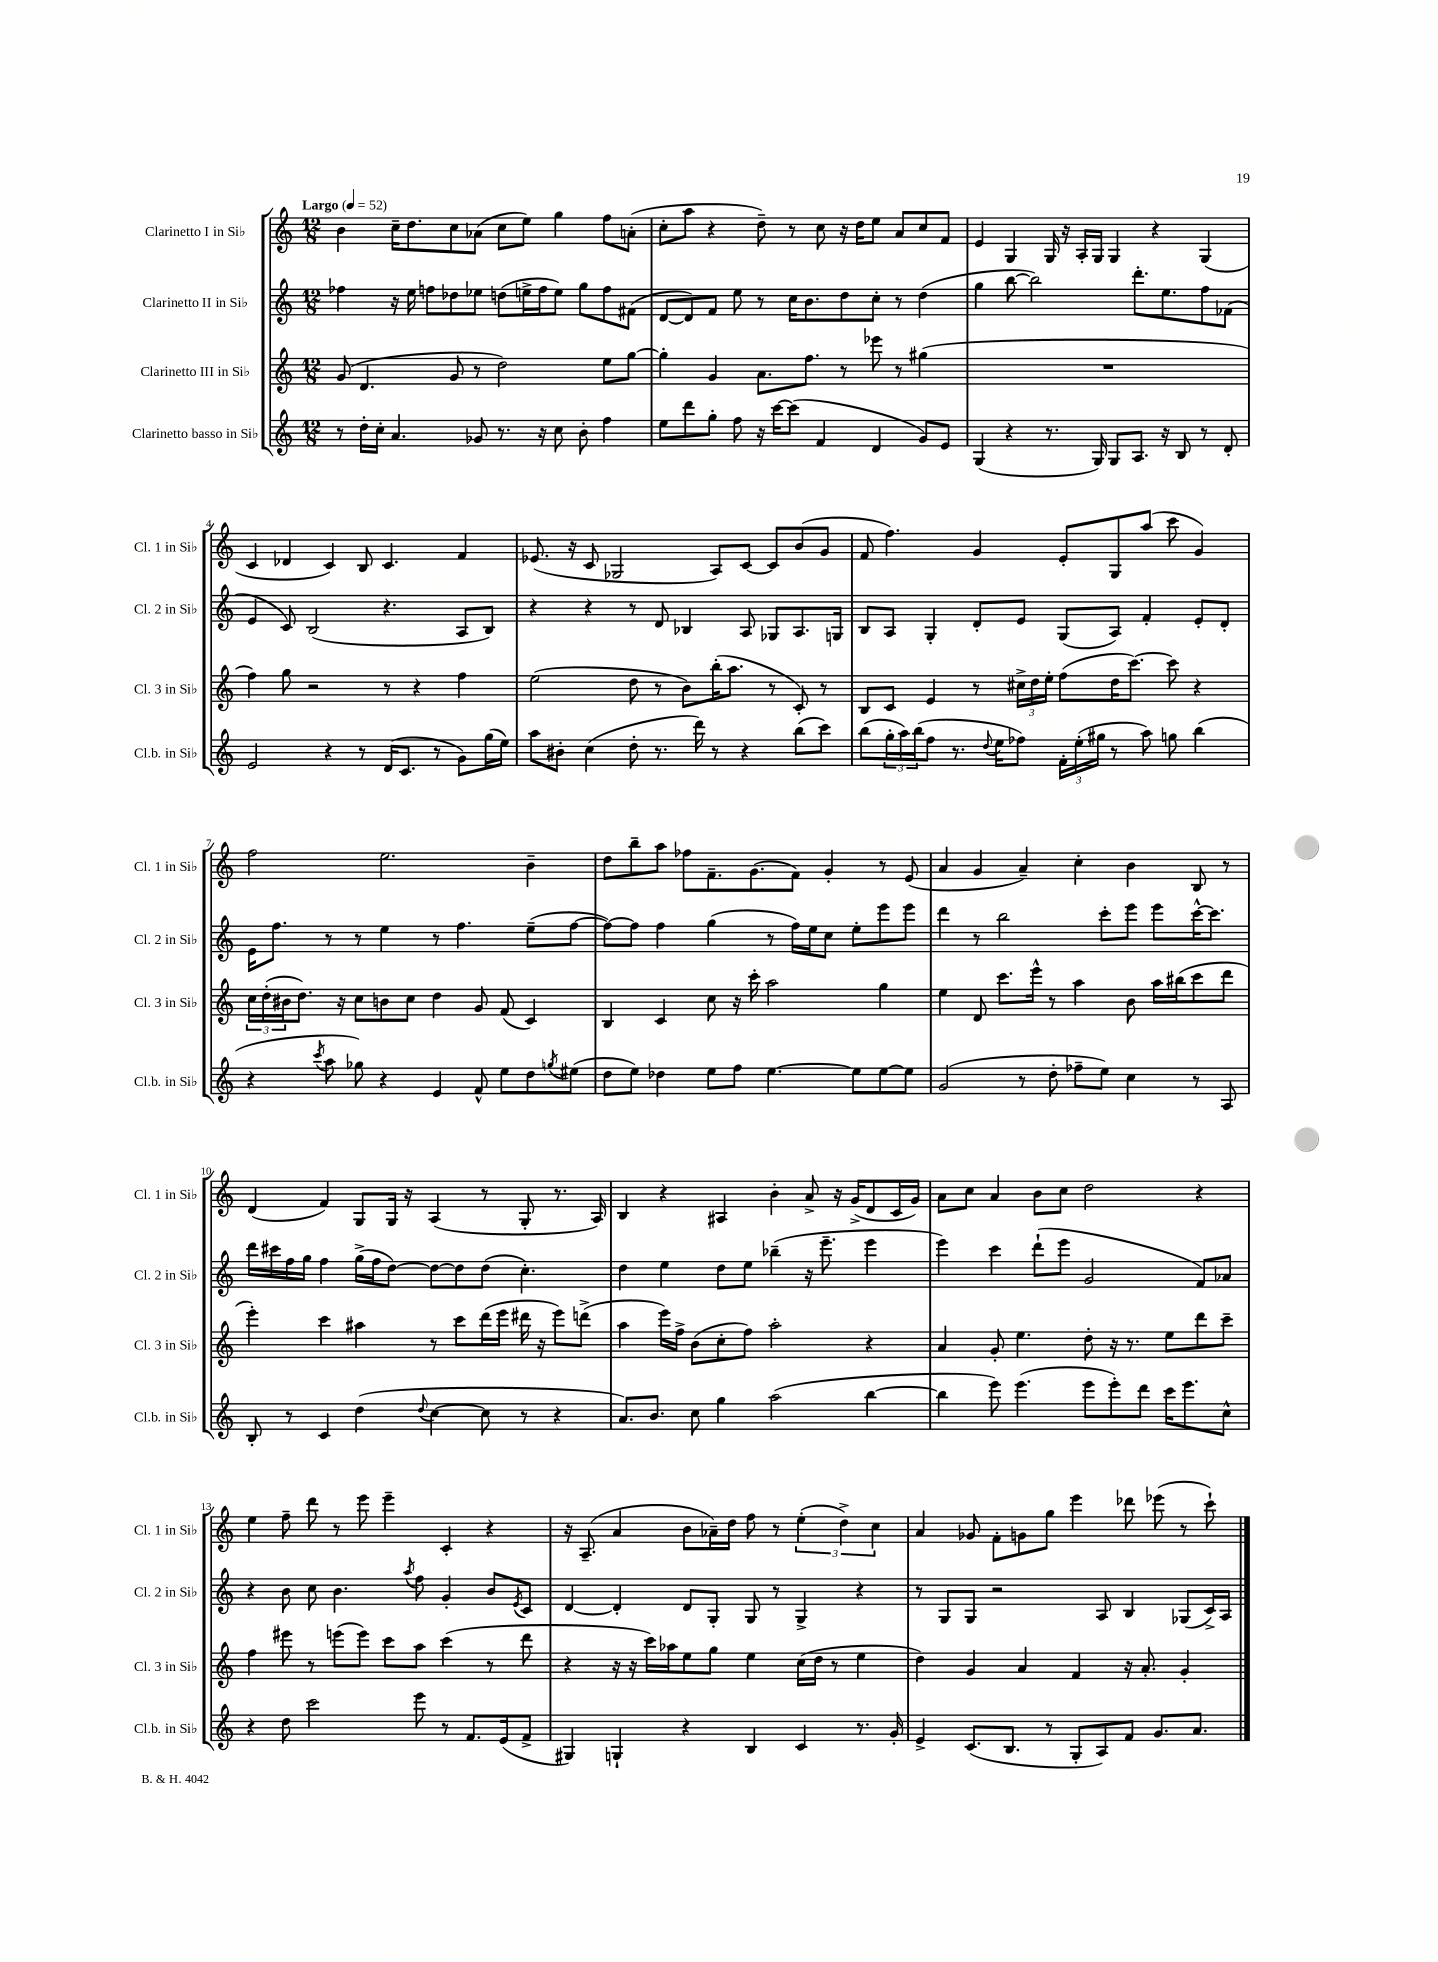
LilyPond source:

<<
\new StaffGroup <<
\new Staff = "s0" \with { instrumentName = "Clarinetto I in Sib" shortInstrumentName = "Cl. 1 in Sib" } {
    \clef treble \key c \major \numericTimeSignature \time 12/8 \tempo "Largo" 4 = 52
    b'4 c''16-- d''8. c''8 aes'8( c''8 e''8) g''4 f''8 a'8-.( |
    c''8-. a''8 r4 d''8--) r8 c''8 r16 d''16 e''8 a'8 c''8 f'8 |
    e'4 g4 g16 r16 a16-. g16 g4 r4 g4( |
    c'4 des'4 c'4) b8 c'4. f'4 |
    ees'8.( r16 c'8 ges2 a8) c'8~ c'8 b'8( g'8 |
    f'8 f''4.) g'4 e'8-. g8 a''8( c'''8 g'4) |
    f''2 e''2. b'4-- |
    d''8 b''8-- a''8 fes''8 f'8.-- g'8.( f'8) g'4-. r8 e'8( |
    a'4 g'4 a'4--) c''4-. b'4 b8 r8 |
    d'4( f'4) g8 g16 r16 a4( r8 g8-. r8. a16) |
    b4 r4 ais4 b'4-. a'8-> r16 g'16->( d'8 c'16 g'16) |
    a'8 c''8 a'4 b'8 c''8 d''2 r4 |
    e''4 f''8-- d'''8 r8 e'''8 e'''4-- c'4-. r4 |
    r16 a8.--( a'4 b'8 aes'16--) d''16 f''8 r8 \tuplet 3/2 { e''4-.( d''4->) c''4 } |
    a'4 ges'8 f'8-. g'8 g''8 e'''4 des'''8 ees'''8( r8 c'''8-!) \bar "|." |
}
\new Staff = "s1" \with { instrumentName = "Clarinetto II in Sib" shortInstrumentName = "Cl. 2 in Sib" } {
    \clef treble \key c \major \numericTimeSignature \time 12/8
    fes''4 r16 e''16 f''8 des''8 ees''8 d''8( e''16-> f''16 e''8) g''8 f''8 fis'8( |
    d'8~ d'8) f'8 e''8 r8 c''16 b'8. d''8 c''8-. r8 d''4( |
    g''4 b''8~ b''2) d'''8.-. e''8. f''8 fes'8( |
    e'4 c'8) b2( r4. a8 b8) |
    r4 r4 r8 d'8 bes4 a8 ges8 a8. g16 |
    b8 a8 g4-. d'8-. e'8 g8( a8) f'4-. e'8-. d'8-. |
    e'16 f''8. r8 r8 e''4 r8 f''4. e''8--( f''8~ |
    f''8~) f''8 f''4 g''4( r8 f''16) e''16 c''8 e''8-. e'''8 e'''8 |
    d'''4 r8 b''2 c'''8-. e'''8 e'''8 c'''16~-^ c'''8. |
    d'''16 cis'''16 f''16 g''16 f''4 g''16->( f''16 d''8~) d''8~ d''8 d''8( c''4.-.) |
    d''4 e''4 d''8 e''8 bes''4--( r16 e'''8.-- e'''4 |
    e'''4) c'''4 d'''8-!( e'''8 g'2 f'8) aes'8 |
    r4 b'8 c''8 b'4. \acciaccatura { a''8 } f''8 g'4-. b'8 \acciaccatura { e'8 } c'8 |
    d'4~ d'4-. d'8 g8-. g8 r8 g4-> r4 |
    r8 g8 g8 r2 a8 b4 ges8( c'16->) a16 \bar "|." |
}
\new Staff = "s2" \with { instrumentName = "Clarinetto III in Sib" shortInstrumentName = "Cl. 3 in Sib" } {
    \clef treble \key c \major \numericTimeSignature \time 12/8
    g'8( d'4. g'8 r8 d''2) e''8 g''8~ |
    g''4-. g'4 a'8. f''8. r8 ees'''8 r8 gis''4( |
    R1. |
    f''4) g''8 r2 r8 r4 f''4 |
    e''2( d''8 r8 b'8) b''16-.( a''8. r8 c'8-.) r8 |
    b8 c'8 e'4 r8 \tuplet 3/2 { cis''16-> d''16 e''16-. } f''8( d''16 c'''8.~) c'''8 r4 |
    \tuplet 3/2 { c''16 d''16-.( bis'16 } d''8.) r16 c''8 b'8 c''8 d''4 g'8 f'8( c'4) |
    b4 c'4 c''8 r16 c'''16-. a''2 g''4 |
    e''4 d'8 c'''8. e'''16-^ r8 a''4 b'8 a''16 bis''16( c'''8 d'''8 |
    e'''4-.) c'''4 ais''4 r8 c'''8 d'''16( e'''16 dis'''16 r16 e'''8) d'''8->( |
    a''4 e'''16) f''16-> b'8( c''8-. f''8) a''2-. r4 |
    a'4 g'8-. e''4. d''8-. r16 r8. e''8 d'''8 c'''8-- |
    f''4 eis'''8 r8 e'''8( e'''8) c'''8 a''8 c'''4( r8 d'''8 |
    r4 r16 r16 c'''16) aes''16 e''8 g''8 e''4 c''16( d''16 r8 e''4 |
    d''4) g'4 a'4 f'4 r16 a'8.-. g'4-. \bar "|." |
}
\new Staff = "s3" \with { instrumentName = "Clarinetto basso in Sib" shortInstrumentName = "Cl.b. in Sib" } {
    \clef treble \key c \major \numericTimeSignature \time 12/8
    r8 d''16-. c''16-. a'4. ges'8 r8. r16 c''8 b'8-. f''4 |
    e''8 d'''8 g''8-. f''8 r16 c'''16~ c'''8( f'4 d'4 g'8) e'8 |
    g4( r4 r8. g16) g8 a8. r16 b8 r8 d'8-. |
    e'2 r4 r8 d'16( c'8. r8 g'8) g''16( e''16) |
    a''8 bis'8-. c''4( d''8-. r8. d'''16) r8 r4 b''8( c'''8) |
    b''8( \tuplet 3/2 { g''16-. a''16) b''16( } f''8 r8. \appoggiatura { d''8 } e''16 fes''8) \tuplet 3/2 { f'16-. e''16-.( gis''16 } r8 a''8) g''8 b''4( |
    r4 \acciaccatura { c'''8 } a''8 ges''8) r4 e'4 f'8-^ e''8 d''8 \acciaccatura { g''8 } eis''8( |
    d''8 e''8) des''4 e''8 f''8 e''4.~ e''8 e''8~ e''8 |
    g'2( r8 d''8-. fes''8-- e''8) c''4 r8 a8 |
    b8-. r8 c'4 d''4( \appoggiatura { d''8 } c''4~ c''8 r8 r4 |
    a'8.) b'8. c''8 g''4 a''2( b''4~ |
    b''4 e'''8) e'''4.( e'''8 e'''8-.) d'''8 c'''16 e'''8. c''8-^ |
    r4 d''8 c'''2 e'''8 r8 f'8. e'16( f'8-> |
    gis4) g4-! r4 b4 c'4 r8. g'16-. |
    e'4-> c'8.( b8. r8 g8-. a8) f'8 g'8. a'8. \bar "|." |
}
>>
>>
